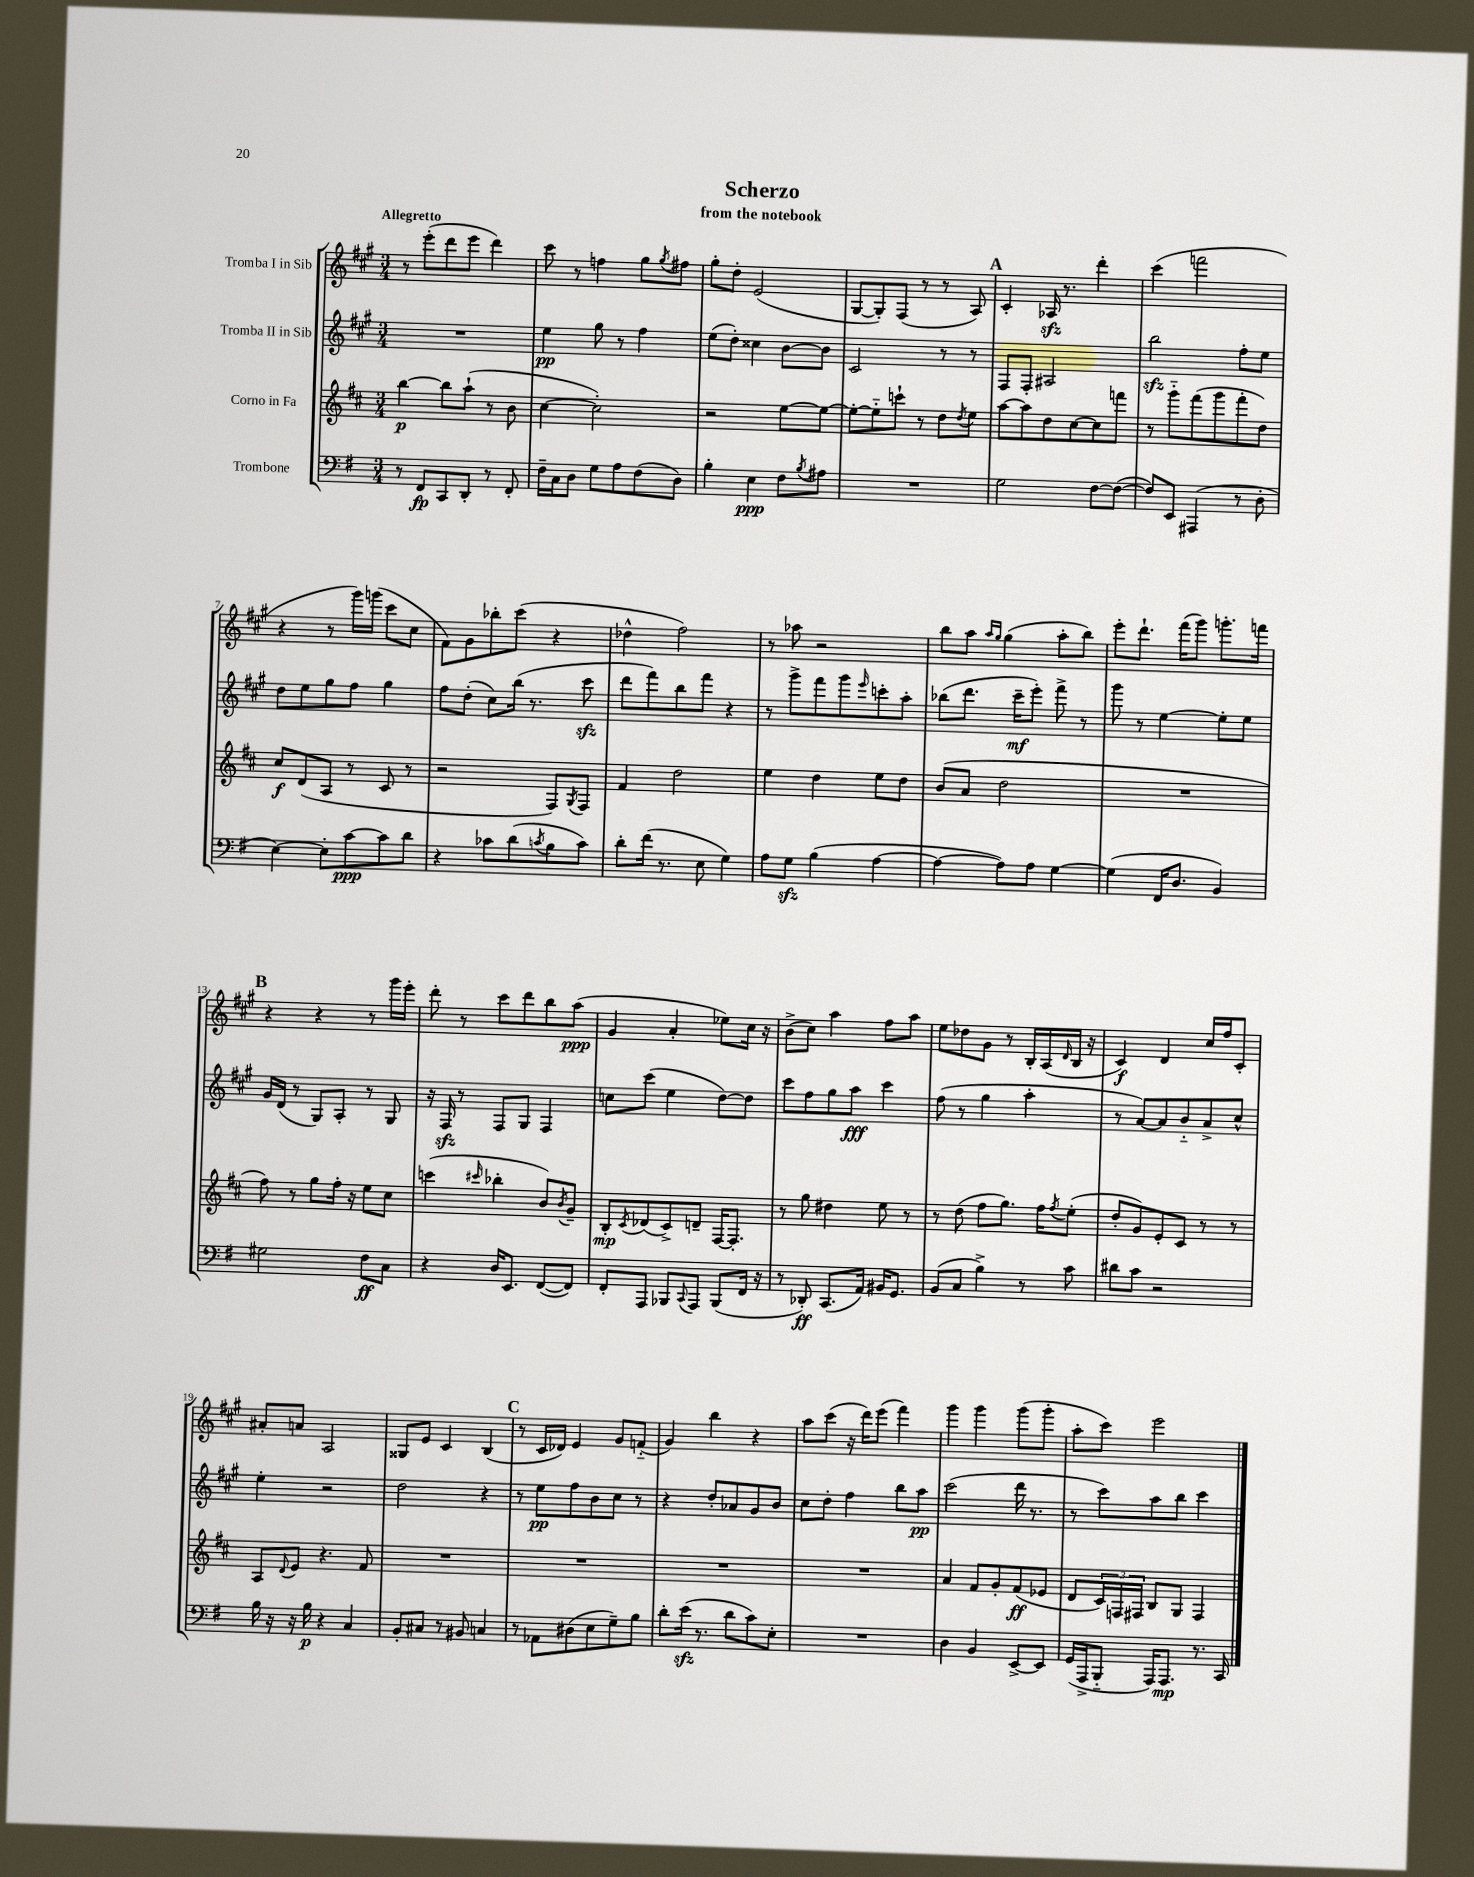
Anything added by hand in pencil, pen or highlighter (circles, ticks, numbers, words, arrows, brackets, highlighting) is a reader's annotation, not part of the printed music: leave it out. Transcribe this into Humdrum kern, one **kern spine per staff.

**kern	**dynam	**kern	**dynam	**kern	**dynam	**kern	**dynam
*part4	*part4	*part3	*part3	*part2	*part2	*part1	*part1
*staff4	*staff4	*staff3	*staff3	*staff2	*staff2	*staff1	*staff1
*I"Trombone	*	*I"Corno in Fa	*	*I"Tromba II in Sib	*	*I"Tromba I in Sib	*
*clefF4	*	*clefG2	*	*clefG2	*	*clefG2	*
*k[f#]	*	*k[f#c#]	*	*k[f#c#g#]	*	*k[f#c#g#]	*
*M3/4	*	*M3/4	*	*M3/4	*	*M3/4	*
=1	=1	=1	=1	=1	=1	=1	=1
!	!	!	!	!	!	!LO:TX:a:B:t=Allegretto	!
8r	.	[4bb\	p	2.r	.	8r	.
8FF#/L	fp	.	.	.	.	(8eee'\L	.
8CC/	.	8bb\L]	.	.	.	8ddd\	.
8DD'/J	.	(8aa`\J	.	.	.	8eee\J	.
8r	.	8r	.	.	.	4ddd\)	.
8FF#'/	.	8b\	.	.	.	.	.
=2	=2	=2	=2	=2	=2	=2	=2
16F#~\LL	.	[4cc#\	.	4ee\	pp	8ccc#\	.
16C\J	.	.	.	.	.	.	.
8D\J	.	.	.	.	.	8r	.
8G\L	.	2cc#'\])	.	8gg#\	.	4ffn\	.
8A\	.	.	.	8r	.	.	.
(8F#\	.	.	.	4ff#\	.	8gg#\L	.
.	.	.	.	.	.	8qgg#/	.
8D\J)	.	.	.	.	.	8ff#X\J	.
=3	=3	=3	=3	=3	=3	=3	=3
4B'\	.	2r	.	(8ee\L	.	8gg#'\L	.
.	.	.	.	8dd'\J)	.	8dd'\J	.
4E\	ppp	.	.	4cc##X\	.	(2e/	.
8F#\L	.	[8ee\L	.	[8b\L	.	.	.
8qB/	.	.	.	.	.	.	.
8A#X\J	.	8ee\J_	.	8b\J]	.	.	.
=4	=4	=4	=4	=4	=4	=4	=4
2.r	.	8ee'\L_	.	2c#/	.	[8G#/L	.
.	.	8ee\]	.	.	.	8G#'/])	.
.	.	8cccn`\J	.	.	.	(8F#/J	.
.	.	8r	.	.	.	8r	.
.	.	8dd\L	.	8r	.	8r	.
.	.	8qdd/	.	.	.	.	.
.	.	8ee\J	.	8r	.	8A/)	.
!!LO:REH:place=s1:t=A
=5	=5	=5	=5	=5	=5	=5	=5
2G\	.	[8aa\L	.	8F#/L	.	4c#'/	.
.	.	8aa\]	.	8F#'/J	.	.	.
.	.	8dd\	.	2A#X/	.	16A-Xzz/	.
.	.	.	.	.	.	8.r	.
.	.	[8cc#\	.	.	.	.	.
[8F#\L	.	8cc#\]	.	.	.	4ddd'\	.
(8F#\J_	.	8fffn\J	.	.	.	.	.
=6	=6	=6	=6	=6	=6	=6	=6
8F#/L])	.	8r	.	2bbzz\	.	(4ccc#\	.
8EE/J	.	8ggg\L	.	.	.	.	.
(4AAA#X/	.	(8fff#\	.	.	.	2fffn\	.
.	.	8ggg\	.	.	.	.	.
8r	.	8fff#'\	.	8ff#'\L	.	.	.
8D'\	.	8dd\J)	.	8ee\J	.	.	.
!!LO:LB:g=z
=7	=7	=7	=7	=7	=7	=7	=7
[4E\)	.	8cc#/L	f	8dd\L	.	4r	.
.	.	(8d/	.	8ee\	.	.	.
8E'\L]	.	8A/J	.	8gg#\	.	8r	.
[8c\	ppp	8r	.	8ff#\J	.	16ggg#\LL)	.
.	.	.	.	.	.	(16gggn\JJ	.
8c\]	.	8c#/	.	4gg#\	.	8ccc#\L	.
8d\J	.	8r	.	.	.	8cc#\J	.
=8	=8	=8	=8	=8	=8	=8	=8
4r	.	2r	.	8ff#\L	.	8f#\L)	.
.	.	.	.	(8dd'\J	.	8g#\	.
8c-X\L	.	.	.	8cc#\L)	.	8bb-X'\	.
(8d\	.	.	.	(16bb\Jk	.	(8ccc#\J	.
.	.	.	.	8.r	.	.	.
8qcn/	.	.	.	.	.	.	.
8B\	.	8F#/L)	.	.	.	4r	.
.	.	8qG/	.	.	.	.	.
8c\J)	.	8F#/J	.	8ccc#zz\	.	.	.
=9	=9	=9	=9	=9	=9	=9	=9
8d'\L	.	4f#/	.	8ddd\L	.	4dd-X^^\	.
(16f#\Jk	.	.	.	8fff#\)	.	.	.
8.r	.	.	.	.	.	.	.
.	.	2dd\	.	8bb\	.	2ff#\)	.
8E\	.	.	.	8fff#\J	.	.	.
4G\)	.	.	.	4r	.	.	.
=10	=10	=10	=10	=10	=10	=10	=10
8A\L	.	4ee\	.	8r	.	8r	.
8Gzz\J	.	.	.	8ggg#^\L	.	8aa-X\	.
(4B\	.	4dd\	.	8fff#\	.	2r	.
.	.	.	.	8ggg#\	.	.	.
.	.	.	.	16qqeee/	.	.	.
[4A\	.	8ee\L	.	8cccn'\	.	.	.
.	.	8dd\J	.	8aa'\J	.	.	.
=11	=11	=11	=11	=11	=11	=11	=11
4A\_	.	(8b/L	.	(8bb-X\L	.	8bb\L	.
.	.	8a/J	.	8.ddd\J	.	8aa\J	.
.	.	.	.	.	.	16qqaa/LL	.
.	.	.	.	.	.	16qqgg#/JJ	.
8A\L])	.	2dd\	.	.	.	(4gg#\	.
.	.	.	.	16ccc#~\KL	mf	.	.
8A\J	.	.	.	8eee'\J)	.	.	.
[4G\	.	.	.	8fff#^\	.	8aa'\L	.
.	.	.	.	8r	.	8bb\J)	.
=12	=12	=12	=12	=12	=12	=12	=12
(4G\]	.	2.r	.	8ggg#\	.	8eee'\L	.
.	.	.	.	8r	.	8.ddd`\J	.
16FF#/KL	.	.	.	[4ee\	.	.	.
8.D/J	.	.	.	.	.	(16fff#\KL	.
.	.	.	.	.	.	8ggg#\J)	.
4BB/)	.	.	.	8ee'\L]	.	8.gggn'\L	.
.	.	.	.	8ee\J	.	.	.
.	.	.	.	.	.	16fffn\Jk	.
!!LO:LB:g=z
!!LO:REH:place=s1:t=B
=13	=13	=13	=13	=13	=13	=13	=13
2G#X\	.	8ff#\)	.	16g#/LL	.	4r	.
.	.	.	.	(16d/JJ	.	.	.
.	.	8r	.	8r	.	.	.
.	.	8gg\L	.	8G#/L)	.	4r	.
.	.	16ff#'\Jk	.	8A'/J	.	.	.
.	.	16r	.	.	.	.	.
8F#\L	ff	8ee\L	.	8r	.	8r	.
8C\J	.	8cc#\J	.	8G#/	.	16ggg#\LL	.
.	.	.	.	.	.	16eee'\JJ	.
=14	=14	=14	=14	=14	=14	=14	=14
4r	.	(4cccn\	.	16r	.	8ddd'\	.
.	.	.	.	16F#zz/	.	.	.
.	.	.	.	8r	.	8r	.
.	.	16qqccc#X/	.	.	.	.	.
16D/KL	.	4bb-X'\	.	8F#/L	.	8ccc#\L	.
8.EE/J	.	.	.	.	.	.	.
.	.	.	.	8G#/J	.	8ddd\	.
([8FF#/L	.	8b/L)	.	4F#/	.	8bb\	.
.	.	8qb/	.	.	.	.	.
8FF#/J])	.	8g~/J	.	.	.	(8aa\J	ppp
=15	=15	=15	=15	=15	=15	=15	=15
8FF#'/L	.	8B'/L	mp	8ccn\L	.	4g#/	.
.	.	8qc#/	.	.	.	.	.
8AAA/J	.	(8d-X/	.	(8ccc#\J	.	.	.
8BBB-X/L	.	8c#^/)	.	4ee\	.	4a'/	.
8qqCC/	.	.	.	.	.	.	.
8AAA/J	.	8dn~/J	.	.	.	.	.
(8BBB-/L	.	[16F#/KL	.	[8dd\L)	.	8ee-X\L)	.
.	.	8.F#'/J]	.	.	.	.	.
16FF#/Jk	.	.	.	8dd\J]	.	16cc#\Jk	.
16r	.	.	.	.	.	16r	.
=16	=16	=16	=16	=16	=16	=16	=16
8r	.	8r	.	8ccc#\L	.	(8b^\L	.
8DD-X'/)	ff	8gg\	.	8ff#\	.	8cc#\J)	.
(8.CC/L	.	4dd#X\	.	8gg#\	.	4aa\	.
.	.	.	.	8aa\J	fff	.	.
16AA/Jk)	.	.	.	.	.	.	.
16BB#X/KL	.	8ee\	.	4ccc#\	.	8ff#\L	.
8.GG/J	.	.	.	.	.	.	.
.	.	8r	.	.	.	8aa\J	.
=17	=17	=17	=17	=17	=17	=17	=17
(8BB/L	.	8r	.	(8ff#\	.	8ee\L	.
8C/J	.	(8dd\	.	8r	.	8dd-X\	.
4B^\)	.	8ff#\L	.	4gg#\	.	8g#\J	.
.	.	8.gg\J)	.	.	.	8r	.
8r	.	.	.	4aa'\	.	16B'/LL	.
.	.	16ff#\KL	.	.	.	(16A/	.
.	.	8qff#/	.	.	.	16qqd/	.
8c\	.	(8ee'\J	.	.	.	16B/JJ	.
.	.	.	.	.	.	16r	.
=18	=18	=18	=18	=18	=18	=18	=18
8d#X\L	.	8dd'/L	.	8r	.	4c#/)	f
8c\J	.	8g/)	.	[8a/L)	.	.	.
2r	.	8e'/	.	8a/]	.	4d/	.
.	.	8c#/J	.	8b/	.	.	.
.	.	8r	.	8a^/	.	16cc#/LL	.
.	.	.	.	.	.	16ff#/J	.
.	.	8r	.	8cc#^^/J	.	8c#'/J	.
!!LO:LB:g=z
=19	=19	=19	=19	=19	=19	=19	=19
16B\	.	8A/L	.	4ee'\	.	8a#X'/L	.
16r	.	.	.	.	.	.	.
.	.	8qqd/	.	.	.	.	.
16r	.	8e/J	.	.	.	8an/J	.
16B\	p	.	.	.	.	.	.
4r	.	4.r	.	2r	.	2A/	.
4C/	.	.	.	.	.	.	.
.	.	8f#/	.	.	.	.	.
=20	=20	=20	=20	=20	=20	=20	=20
8BB'/L	.	2.r	.	2dd\	.	8G##X/L	.
8C#X/J	.	.	.	.	.	8e/J	.
8r	.	.	.	.	.	4c#/	.
8BB#X/	.	.	.	.	.	.	.
4Cn/	.	.	.	4r	.	(4B/	.
!!LO:REH:place=s1:t=C
=21	=21	=21	=21	=21	=21	=21	=21
8r	.	2.r	.	8r	.	8r	.
8AA-X\L	.	.	.	8ee\L	pp	16c#/LL	.
.	.	.	.	.	.	16d-X/JJ)	.
(8D#X\	.	.	.	8ff#\	.	4e/	.
8E\	.	.	.	8b\	.	.	.
8G~\)	.	.	.	8cc#\J	.	8g#/L	.
8B\J	.	.	.	8r	.	(8fn/J	.
=22	=22	=22	=22	=22	=22	=22	=22
8d'\L	.	2.r	.	4r	.	4g#/)	.
(16ezz\Jk	.	.	.	.	.	.	.
8.r	.	.	.	.	.	.	.
.	.	.	.	8dd'/L	.	4bb\	.
8d\L	.	.	.	8a-X/	.	.	.
8c\)	.	.	.	8g#/	.	4r	.
8E'\J	.	.	.	8b/J	.	.	.
=23	=23	=23	=23	=23	=23	=23	=23
2.r	.	2.r	.	8cc#\L	.	8aa\L	.
.	.	.	.	8dd'\J	.	(8ccc#\J	.
.	.	.	.	4ff#\	.	16r	.
.	.	.	.	.	.	16ddd\KL)	.
.	.	.	.	.	.	(8eee\J	.
.	.	.	.	8bb\L	.	4fff#\)	.
.	.	.	.	8aa\J	pp	.	.
=24	=24	=24	=24	=24	=24	=24	=24
4D\	.	4a/	.	(2ccc#\	.	4ggg#\	.
4BB/	.	8f#/L	.	.	.	4ggg#\	.
.	.	8g'/	.	.	.	.	.
[8EE^/L	.	(8f#/	ff	16ddd\	.	(8ggg#\L	.
.	.	.	.	8.r	.	.	.
8EE/J]	.	8e-X/J	.	.	.	8ggg#'\J	.
=25	=25	=25	=25	=25	=25	=25	=25
(16GG/LL	.	8d/L	.	8r	.	8aa'\L	.
16AAA^/J	.	.	.	.	.	.	.
8BBB/J	.	24c#/L)	.	8ccc#\L)	.	8ccc#\J)	.
.	.	24Fn/	.	.	.	.	.
.	.	24F#X/JJ	.	.	.	.	.
16AAA/KL)	.	8B/L	.	8aa\	.	2eee\	.
8.AAA/J	mp	.	.	.	.	.	.
.	.	8G/J	.	8bb\J	.	.	.
8.r	.	4F#/	.	4ccc#\	.	.	.
16CC/	.	.	.	.	.	.	.
==	==	==	==	==	==	==	==
*-	*-	*-	*-	*-	*-	*-	*-
